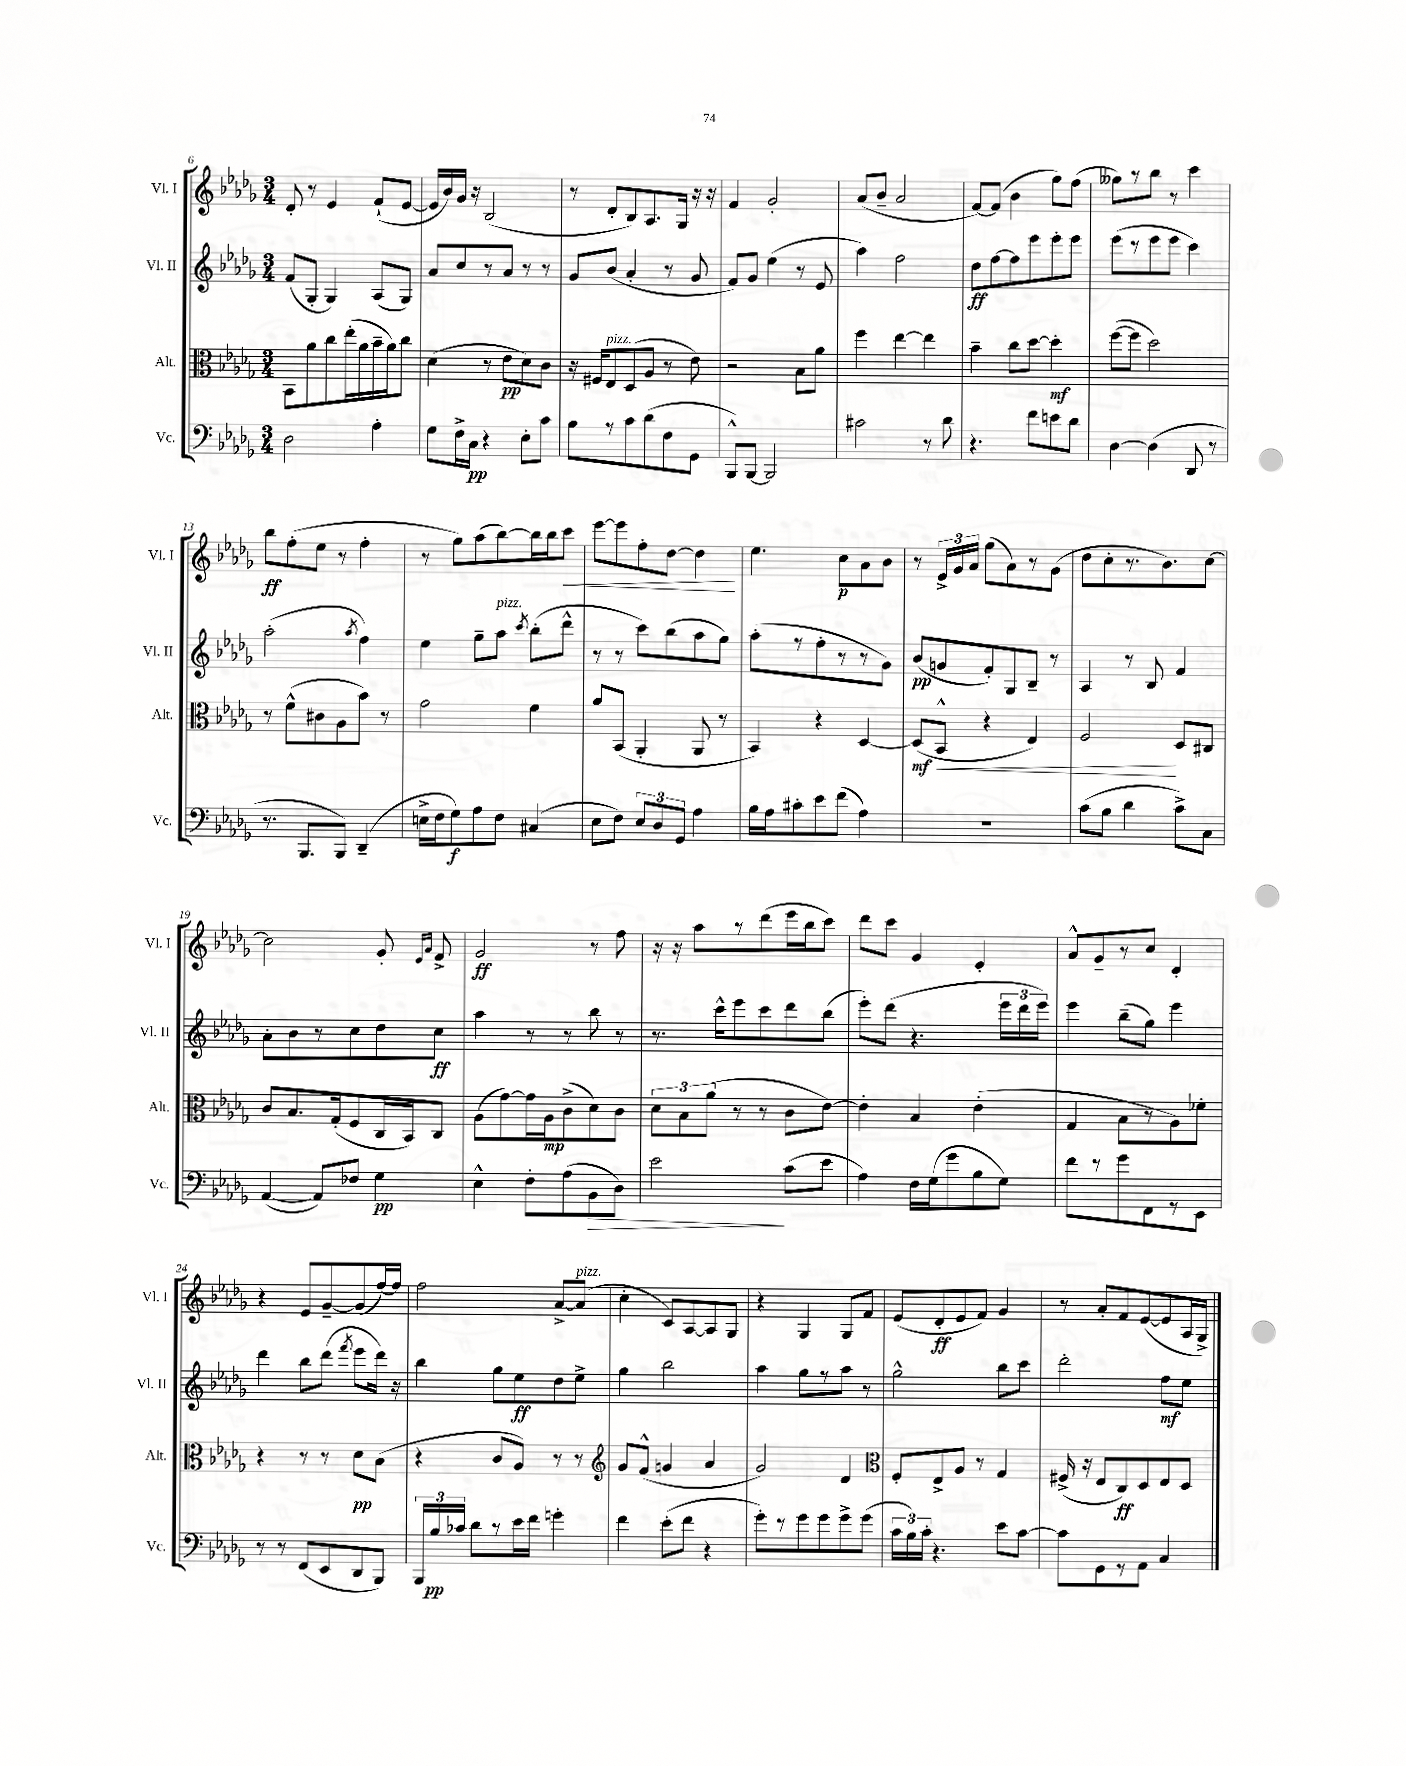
<<
\new StaffGroup <<
\new Staff = "s0" \with { instrumentName = "Vl. I" shortInstrumentName = "Vl. I" } {
    \clef treble \key des \major \numericTimeSignature \time 3/4
    \autoBeamOff des'8-. r8 ees'4 f'8[-!( ees'8]~ |
    ees'16[ bes'16) ges'16] r16 bes2( |
    r8 des'8[-. bes8) aes8. ges16] r16 r16 |
    f'4 ges'2-. |
    aes'8[( bes'8]-- aes'2 |
    f'8[~) f'8]( bes'4 ges''8[) f''8]( |
    geses''8[) r8 bes''8] r8 c'''4 |
    bes''8[\ff f''8-.( ees''8] r8 f''4-. |
    r8 ges''8[) aes''8( bes''8~) bes''16 bes''16 c'''8]\< |
    ees'''8[~ ees'''8 f''8-. des''8]~ des''4\! |
    ees''4. c''8[\p aes'8 bes'8] |
    r8 \tuplet 3/2 { ees'16[-> ges'16 aes'16] } ges''8[( aes'8) r8 ges'8]( |
    des''8[ c''8-. r8. bes'8.) c''8]~ |
    c''2 ges'8-. \grace { ees'16[ aes'16] } f'8-> |
    ges'2\ff r8 f''8 |
    r16 r16 aes''8[ r8 des'''8( ees'''16 bes''16 c'''8]) |
    des'''8[ c'''8] ges'4 ees'4-. |
    aes'8[-^ ges'8-- r8 c''8] des'4-. |
    r4 ees'8[ ges'8~-- ges'8( f''16~) f''16] |
    f''2 aes'8[~-> aes'8]^\markup { \italic "pizz." }( |
    c''4-. c'8[) aes8~ aes8 ges8] |
    r4 ges4 ges8[ f'8] |
    ees'8[( des'8-.\ff ees'8 f'8]) ges'4 |
    r8 aes'8[-. f'8 ees'8~( ees'8 aes16 ges16]->) \bar "|." |
}
\new Staff = "s1" \with { instrumentName = "Vl. II" shortInstrumentName = "Vl. II" } {
    \clef treble \key des \major \numericTimeSignature \time 3/4
    \autoBeamOff f'8[( ges8]-. ges4) aes8[( ges8]) |
    aes'8[ c''8 r8 aes'8] r8 r8 |
    ges'8[ bes'8]( aes'4-. r8 ges'8 |
    f'8[) ges'8] ees''4( r8 ees'8 |
    aes''4) f''2 |
    des''8[\ff f''8~ f''8 ees'''8 ees'''8-. ees'''8] |
    ees'''8[( r8 ees'''8 ees'''8] c'''4) |
    aes''2-.( \acciaccatura { aes''8 } f''4) |
    ees''4 ges''8[-- aes''8]^\markup { \italic "pizz." } \acciaccatura { c'''8 } bes''8[-.( des'''8]-^ |
    r8 r8 c'''8[) bes''8( aes''8 ges''8]) |
    aes''8[-.( r8 f''8-. r8 r8 ges'8]) |
    bes'8[\pp( g'8 f'8-.) ges8 bes8]-- r8 |
    aes4 r8 bes8 f'4 |
    aes'8[-. bes'8 r8 c''8 des''8 c''8]\ff |
    aes''4 r8 r8 bes''8 r8 |
    r8. c'''16[-^ ees'''8 c'''8 des'''8 bes''8]( |
    ees'''8[-.) des'''8]( r4. \tuplet 3/2 { ees'''16[ des'''16 ees'''16]) } |
    ees'''4 bes''8[--( ges''8]) ees'''4 |
    des'''4 bes''8[ des'''8]( \acciaccatura { f'''8 } ees'''8[ des'''16]) r16 |
    bes''4 ges''8[ ees''8\ff des''8 ees''8]-> |
    ges''4 bes''2 |
    aes''4 ges''8[ r8 aes''8] r8 |
    ges''2-^ bes''8[ c'''8] |
    des'''2-. f''8[\mf ees''8] \bar "|." |
}
\new Staff = "s2" \with { instrumentName = "Alt." shortInstrumentName = "Alt." } {
    \clef alto \key des \major \numericTimeSignature \time 3/4
    \autoBeamOff bes,8[ aes'8 c''8 ees''16-.( aes'16 bes'16-- aes'16) c''8] |
    des'4( r8 ees'8[\pp des'8) c'8] |
    r16 fis16[ ees8^\markup { \italic "pizz." } des8( aes8] r8 ees'8) |
    r2 bes8[ aes'8] |
    f''4 ees''4~ ees''4 |
    bes'4-- c''8[ des''8]~ des''4-.\mf |
    f''8[~( f''8] des''2) |
    r8 f'8[-^( cis'8 aes8 bes'8]) r8 |
    ges'2 f'4 |
    aes'8[ bes,8]( aes,4-. aes,8 r8 |
    bes,4) r4 des4~ |
    des8[\mf( bes,8]-^\< r4 ees4) |
    f2\! des8[ cis8] |
    c'8[ bes8. ges16-.( f8 c16 bes,16) c8] |
    aes8[( ges'8~) ges'16 aes16\mp c'8->( des'8) c'8] |
    \tuplet 3/2 { des'8[ bes8 aes'8]( } r8 r8 c'8[ ees'8]~) |
    ees'4-. bes4 ees'4-.( |
    ges4 bes8[ r8 aes8) fes'8]-. |
    r4 r8 r8 des'8[\pp bes8]( |
    r4 c'8[ aes8]) r8 r8 |
    \clef treble ges'8[ f'8]-^( g'4 aes'4 |
    ges'2) des'4 |
    \clef alto f8[-. ees8-> aes8] r8 ges4 |
    fis16->( r16 ees8[ c8\ff) des8 ees8 des8] \bar "|." |
}
\new Staff = "s3" \with { instrumentName = "Vc." shortInstrumentName = "Vc." } {
    \clef bass \key des \major \numericTimeSignature \time 3/4
    \autoBeamOff des2 aes4-. |
    ges8[ f16-> c16]\pp r4 ees8[-. c'8] |
    bes8[ r8 c'8 des'8( f8 ges,8] |
    bes,,8[-^) bes,,8]~ bes,,2 |
    cis'2 r8 des'8 |
    r4. f'8[ e'8 des'8] |
    des4~ des4( des,8 r8 |
    r8. bes,,8.[ bes,,8]) des,4--( |
    e16[-> f16 ges8\f) aes8 f8] cis4( |
    ees8[ f8]) \tuplet 3/2 { ees8[ des8 ges,8] } aes4 |
    bes16[ aes16 cis'8-. ees'8 f'8]( aes4) |
    R2. |
    c'8[( bes8] des'4 c'8[->) c8] |
    aes,4~( aes,8[) fes8] ges4\pp |
    ees4-^ f8[-. aes8( bes,8\> des8]) |
    ees'2\! c'8[( ees'8] |
    aes4) f16[ ges16( ges'8 bes8 ges8]) |
    f'8[ r8 ges'8 f,8 r8 ees,8] |
    r8 r8 f,8[( ees,8 des,8 bes,,8]) |
    \tuplet 3/2 { bes,,16[ bes16\pp ces'16] } des'8[ r8 ees'16 f'16] g'4-. |
    f'4 ees'8[-.( f'8] r4 |
    ges'8[-.) r8 ges'8 ges'8 ges'8-> ges'8]( |
    \tuplet 3/2 { c'16[ bes16) c'16]-. } r4. ees'8[ c'8]~ |
    c'8[ ges,8 r8 aes,8] c4 \bar "|." |
}
>>
>>
\layout { \context { \Score currentBarNumber = #6 } }
